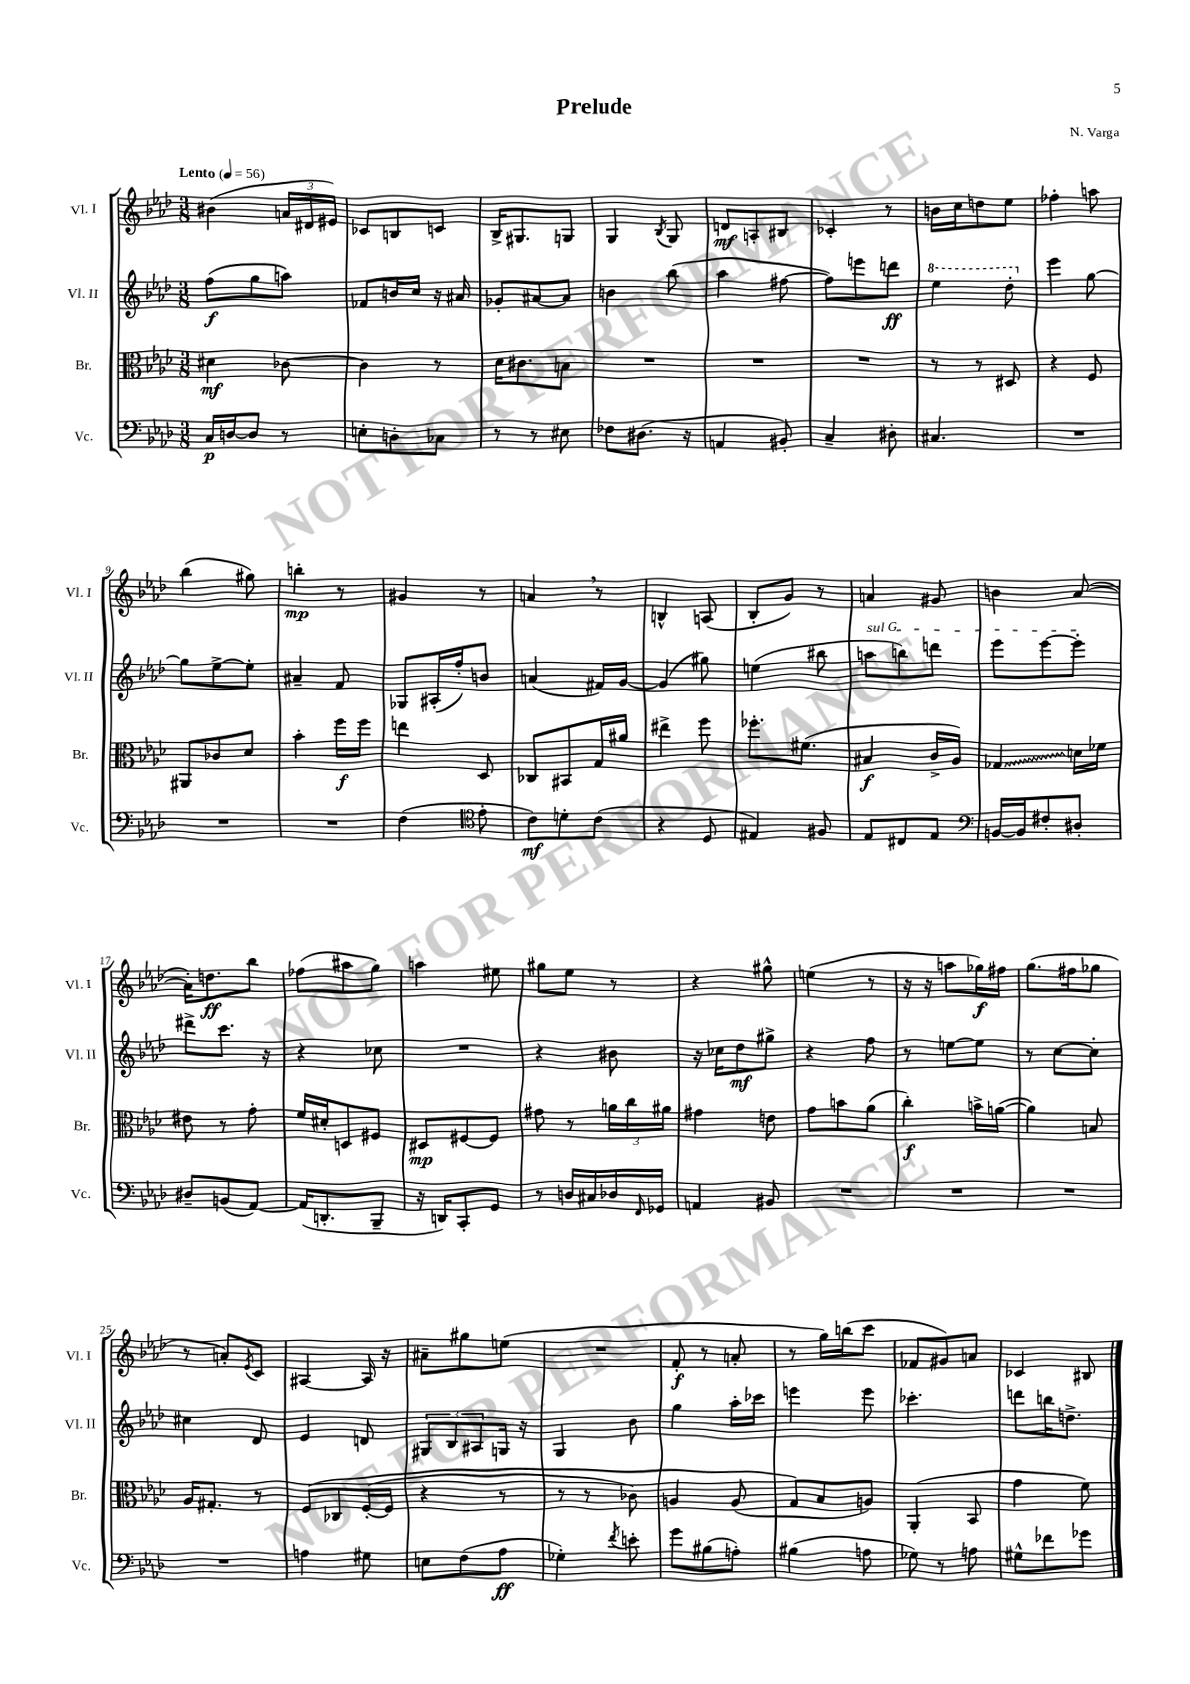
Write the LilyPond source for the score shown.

\header { title = "Prelude" composer = "N. Varga" }
<<
\new StaffGroup <<
\new Staff = "s0" \with { instrumentName = "Vl. I" shortInstrumentName = "Vl. I" } {
    \clef treble \key aes \major \numericTimeSignature \time 3/8 \tempo "Lento" 4 = 56
    bis'4( \tuplet 3/2 { a'16 dis'16 eis'16) } |
    ces'8 b8 c'8 |
    bes16-> gis8. g8 |
    g4 \acciaccatura { bes8 } g8 |
    d'8\mf a8-. bis8 |
    ces'4-. r8 |
    b'16 c''16 d''8 ees''8 |
    fes''4-. a''8 |
    bes''4( gis''8) |
    b''4-.\mp r8 |
    gis'4 r8 |
    a'4 \breathe r8 |
    b4-^ a8( |
    bes8-. g'8) r8 |
    a'4 gis'8 |
    b'4 aes'8~( |
    aes'16-.) d''8.\ff bes''8 |
    fes''8( ais''8 g''8) |
    a''4 eis''8 |
    gis''8 ees''8 r8 |
    r4 gis''8-^ |
    e''4( r8 |
    r16 r16 a''8 ges''16\f) fis''16 |
    g''8.( fis''16 ges''8 |
    r8 a'8-.) \acciaccatura { ees'8 } c'8 |
    ais4~ ais16 r16 |
    ais'8-- gis''8 e''8( |
    R4. |
    f'8-.\f r8 a'8-. |
    r8 g''16) b''16( c'''8 |
    fes'8 gis'8) a'8 |
    ces'4 bis8 \bar "|." |
}
\new Staff = "s1" \with { instrumentName = "Vl. II" shortInstrumentName = "Vl. II" } {
    \clef treble \key aes \major \numericTimeSignature \time 3/8
    f''8\f( g''8 a''8) |
    fes'8 b'16 c''16 r16 ais'16 |
    ges'8-. ais'8~ ais'8 |
    b'4 bes''8( |
    aes''4 fis''8~ |
    fis''8) e'''8 d'''8\ff |
    \ottava #1 ees'''4 des'''8-. \ottava #0 |
    ees'''4 g''8~ |
    g''8 ees''8~-> ees''8-. |
    ais'4-- f'8 |
    ges8 ais16-.( f''16-.) b'8 |
    a'4( fis'16) g'16~ |
    g'4( gis''8) |
    e''4( bis''8 |
    \once \override TextSpanner.bound-details.left.text = \markup { \italic "sul G" } a''8\startTextSpan b''8) d'''8 |
    ees'''8 ees'''8~ ees'''8-.\stopTextSpan |
    dis'''8-> c'''8. r16 |
    r4 ces''8 |
    R4. |
    r4 bis'8 |
    r16 ces''16 des''8\mf gis''8-> |
    r4 f''8 |
    r8 e''8~ e''8 |
    r8 c''8~ c''8-. |
    cis''4 des'8 |
    ees'4 d'8 |
    \tuplet 3/2 { gis8 bes8 ais8 } g16 r16 |
    g4 bes'8 |
    g''4 aes''16-. ces'''16 |
    e'''4 e'''8 |
    ces'''4.-. |
    d'''8 b''16 d''8.-> \bar "|." |
}
\new Staff = "s2" \with { instrumentName = "Br." shortInstrumentName = "Br." } {
    \clef alto \key aes \major \numericTimeSignature \time 3/8
    dis'4\mf ces'8~ |
    ces'4 r8 |
    des'16 cis'8. b8 |
    R4. |
    R4. |
    R4. |
    r8 r8 dis8 |
    r4 f8 |
    ais,8 ces'8 des'8 |
    bes'4-. f''16\f f''16 |
    e''4 des8 |
    ces8 bis,8 g16 ais'16 |
    eis''4-> f''8 |
    fes''8.-. fis'8.( |
    bis4\f c'16-> aes16) |
    \once \override Glissando.style = #'zigzag ges4\glissando d'16 fes'16 |
    eis'8 r8 g'8-. |
    f'16 dis'16-. d8 fis8 |
    dis8\mp fis8~ fis8 |
    gis'8 r8 \tuplet 3/2 { a'16 c''16 ais'16 } |
    gis'4 e'8 |
    g'8 b'8 aes'8( |
    c''4-.\f) b'16-> a'16~( |
    a'4) b8 |
    aes16 gis8.-. r8 |
    f8\( ces8 f16~-.( f16 |
    r4 r8 |
    r8 r8 ces'8) |
    a4 a8( |
    g8\) bes8 a8) |
    aes,4-.( bes,8 |
    g'4 f'8) \bar "|." |
}
\new Staff = "s3" \with { instrumentName = "Vc." shortInstrumentName = "Vc." } {
    \clef bass \key aes \major \numericTimeSignature \time 3/8
    c16\p d16~ d8 r8 |
    e8-. d8-. ces8 |
    r8 r8 eis8 |
    fes8 dis8.( r16 |
    a,4 bis,8-.) |
    c4-- dis8-. |
    cis4. |
    R4. |
    R4. |
    R4. |
    f4( \clef tenor ees'8-. |
    c'8\mf) d'8-. c'8( |
    r4 des8 |
    eis4) fis8 |
    ees8 cis8 ees8 |
    \clef bass b,16~ b,16 fis8-. dis8-. |
    dis8-- b,8( aes,8~) |
    aes,16( d,8.-. bes,,8-- |
    r16 d,16) c,8-. g,8 |
    r8 d16 cis16 des16 \grace { f,16 } ges,16 |
    a,4 bis,8 |
    R4. |
    R4. |
    R4. |
    R4. |
    a4 gis8 |
    e8 f8( aes8\ff |
    ges4-.) \acciaccatura { f'8 } e'8-. |
    g'8 bis8( a8-.) |
    bis4( a8 |
    ges8) r8 a8 |
    gis8-^ fes'8 ges'8 \bar "|." |
}
>>
>>
